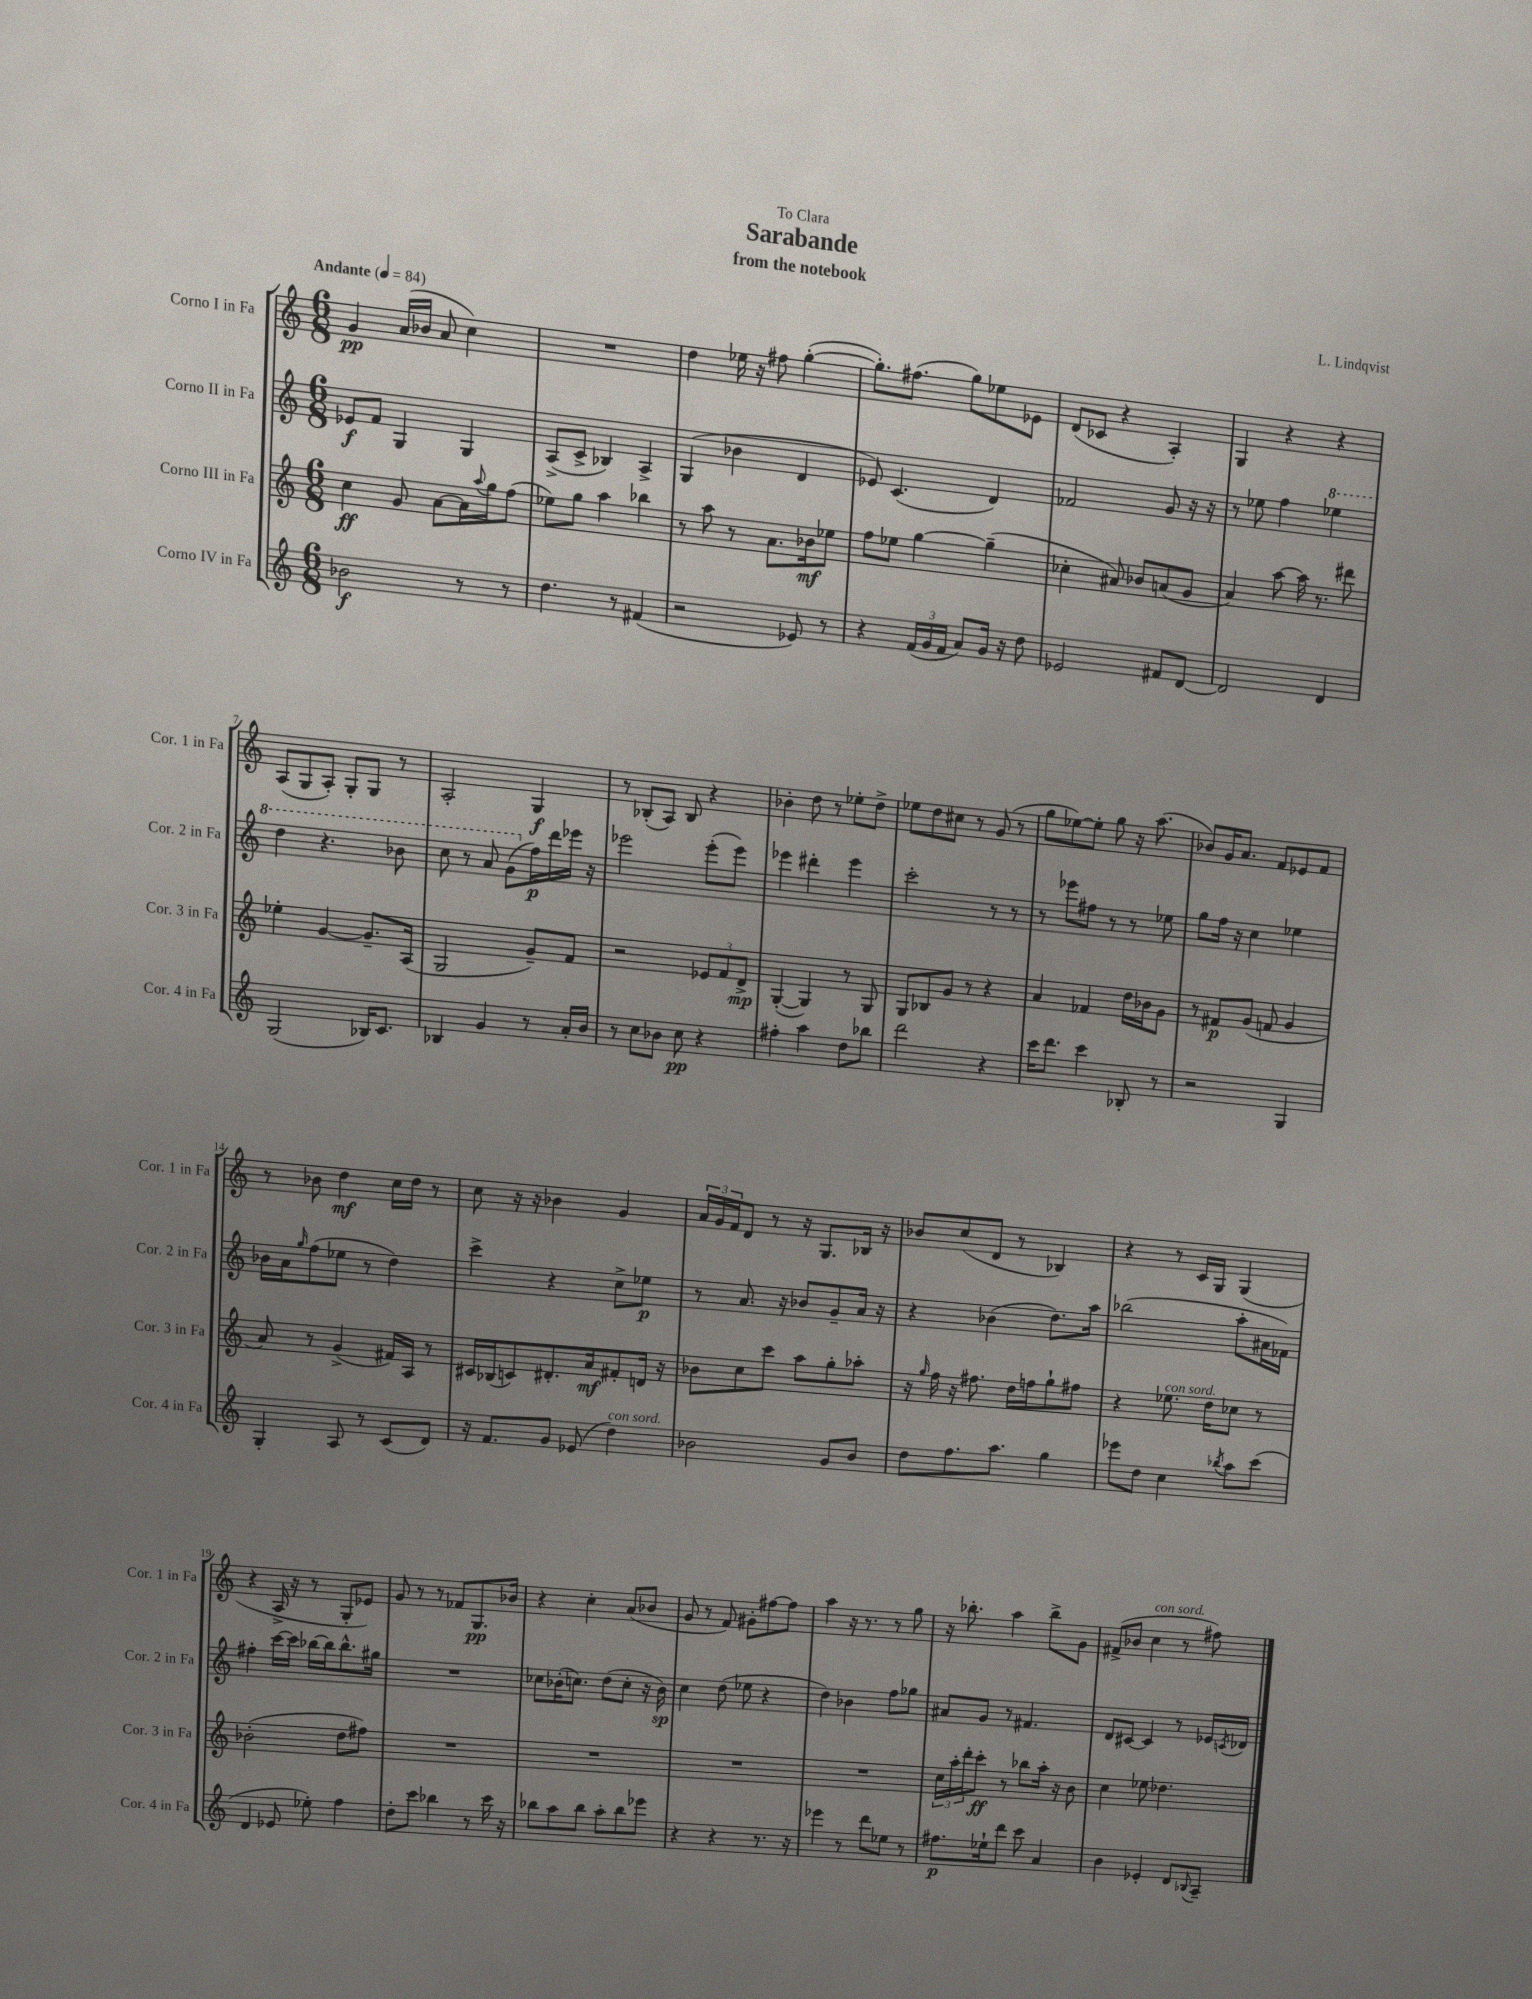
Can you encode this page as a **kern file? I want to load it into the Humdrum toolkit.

**kern	**kern	**kern	**kern
*staff4	*staff3	*staff2	*staff1
*clefG2	*clefG2	*clefG2	*clefG2
*k[]	*k[]	*k[]	*k[]
*M6/8	*M6/8	*M6/8	*M6/8
*MM84	*MM84	*MM84	*MM84
2b-	4cc	8e-	4g
.	.	8f	.
.	8g	4G	(16a
.	.	.	16b-
.	[8a	.	8a
8r	16a]	4G	4cc)
.	8qqaa	.	.
.	16gg	.	.
8r	(8ff	.	.
=	=	=	=
4.dd	8ee-)	(8A^	2.r
.	8gg	8c^	.
.	4aa	4B-)	.
8r	.	.	.
(4f#	4bb-	4A^	.
=	=	=	=
2r	8r	(4G	4dd
.	8aa	.	.
.	8r	4b-	16ee-
.	.	.	16r
.	8.a	.	8ff#
8e-)	.	4d	([4gg'
.	16b-	.	.
8r	8ee-	.	.
=	=	=	=
4r	8ff	8e-)	8.gg'])
.	8ee-	(4.c	.
.	.	.	(8.ff#
(24f	[4gg	.	.
24g	.	.	.
24f	.	.	.
8a)	.	.	8gg)
16g	(4gg~]	4d)	8ee-
16r	.	.	.
8dd	.	.	8e-
=	=	=	=
2e-	4cc-'	2f-	(8d
.	.	.	8c-
.	8a#)	.	4r
.	8b-	.	.
8f#	(8a	8g	4A')
[8d	8g	16r	.
.	.	16r	.
=	=	=	=
2d]	4a)	8r	4G
.	.	8ee-	.
.	[8aa	4ff	4r
.	16aa]	.	.
.	8.r	.	.
4d	.	4eee-	4r
.	8ddd#	.	.
=	=	=	=
(2G	4ee-'	4ddd	(8A
.	.	.	8G
.	[4g	4.r	8A')
.	.	.	8G'
16B-)	8.g~]	.	8G
8.c	.	.	.
.	.	8bb-	8r
.	(16A	.	.
=	=	=	=
4B-	2G	8ccc	2A'
.	.	8r	.
4g	.	8aa	.
.	.	(8gg	.
8r	8g~)	16ff)	4G
.	.	16ddd	.
16a'	8f	16eee-	.
16b	.	16r	.
=	=	=	=
8r	2r	2eee-	8r
8cc	.	.	(8B-'
8b-	.	.	8A)
8cc	.	.	8B-
4r	12e-	(8eee-'	4r
.	12f	.	.
.	.	8eee-)	.
.	12d^	.	.
=	=	=	=
4ff#'	([4G'	4eee-	4b-'
4aa	4G])	4ddd#'	8dd
.	.	.	8r
8dd	8r	4eee-	8ee-'
8bb-	8G	.	8dd^
=	=	=	=
2ddd	8G	2ccc'	8ee-
.	8B-	.	8dd
.	8g	.	8cc#
.	8r	.	8r
4r	4r	8r	(8g
.	.	8r	8r
=	=	=	=
16ccc	4a	8r	8gg
8.ddd	.	.	.
.	.	8eee-	[8ee-)
4ccc	4f-	8ff#	8ee-']
.	.	8r	8gg
8B-'	16dd	8r	16r
.	16b-	.	(8.aa
8r	8g	8ee-	.
=	=	=	=
2r	8r	8gg	8b-)
.	8f#	16ff	16g
.	.	16r	8.a
.	(8g	4cc	.
.	8f	.	8f
4G	4g	4ee-	8e-
.	.	.	8f
=	=	=	=
4G'	8a)	16b-	8r
.	.	16a	.
.	.	16qqgg	.
.	8r	(8ff	8b-
8A	(4g^	8ee-	4dd
8r	.	8r	.
(8c	16f#)	4dd)	16cc
.	16A	.	16dd
8d)	8r	.	8r
=	=	=	=
16r	16c#	4ccc^	8cc
8.f	(16B-	.	.
.	8c)	.	16r
.	.	.	16r
8g	8.d#'	4r	4b-
(8e-	.	.	.
.	16a	.	.
4dd)	8f#'	8cc^	4g
.	16d	8ee-	.
.	16r	.	.
=	=	=	=
2b-	8b-	8r	24a
.	.	.	24g
.	.	.	24f
.	8cc	8.a	8d
.	8ccc	.	8r
.	.	16r	.
.	8aa	8b-	16r
.	.	.	8.G
8g	8gg'	8g~	.
8b-	8aa-'	16a	16B-
.	.	16r	16r
=	=	=	=
8dd	16r	4r	8b-
.	16qqgg	.	.
.	16ff	.	.
8.ff	16r	.	(8cc
.	8.ff#	.	.
.	.	(4b-	8d
8.aa	.	.	.
.	16dd	.	8r
.	16ff	.	.
4gg	8gg`	8.dd)	4B-)
.	8ff#	.	.
.	.	16aa	.
=	=	=	=
8eee-	4r	(2bb-	4r
8dd	.	.	.
4cc	8.ee-	.	8r
.	.	.	16c
.	16dd	.	16G
8qbb-	.	.	.
8aa	8cc-	8aa'	(4G
(8ccc	8r	16a#	.
.	.	16f-)	.
=	=	=	=
4d	(2b-'	4ff#'	4r
8e-	.	[16ccc	16A^
.	.	16ccc]	16r
8ee-')	.	[16bb-	8r
.	.	16bb-]	.
4ff	8dd	8.bb-^^	8G'
.	8ff#)	.	8e-)
.	.	16gg#	.
=	=	=	=
8dd'	2.r	2.r	8g
8ccc	.	.	8r
4bb-	.	.	8r
.	.	.	8f-
8r	.	.	8.G
16ccc	.	.	.
16r	.	.	16b-
=	=	=	=
8bb-	2.r	8cc-	4r
8aa	.	(16b-'	.
.	.	8.cc)	.
8bb-	.	.	4cc'
8aa'	.	(8dd	.
8bb-	.	8cc'	(8a
8eee-	.	16r	8b-
.	.	16b-)	.
=	=	=	=
4r	2.r	4cc	8g
.	.	.	8r
4r	.	(8dd	8f)
.	.	8ee-	8g#'
8.r	.	4r	[8ff#
.	.	.	8ff#]
16r	.	.	.
=	=	=	=
4eee-	2.r	4dd)	4aa
8r	.	4b-	16r
.	.	.	8.r
8ddd	.	.	.
8ee-	.	8ff	8r
8r	.	8gg-	8gg
=	=	=	=
8.ff#	24cc	8a#	16r
.	24aa'	.	.
.	.	.	8.bb-'
.	24ddd'	.	.
.	8ccc'	8g	.
16ee-`	.	.	.
8ddd	8r	8r	4aa
8ccc	8bb-	4.f#	.
4a	16aa'	.	8bb-^
.	16r	.	.
.	8b	.	8g
=	=	=	=
4b	4cc	8d	(8f#^
.	.	[8c#	8b-
4e-'	8ee-	4c#]	4cc
.	4.dd-	.	.
8d	.	8r	8r
8qqB-	.	.	.
8A~	.	16e-	8ff#)
.	.	8qc	.
.	.	16d-	.
==	==	==	==
*-	*-	*-	*-
